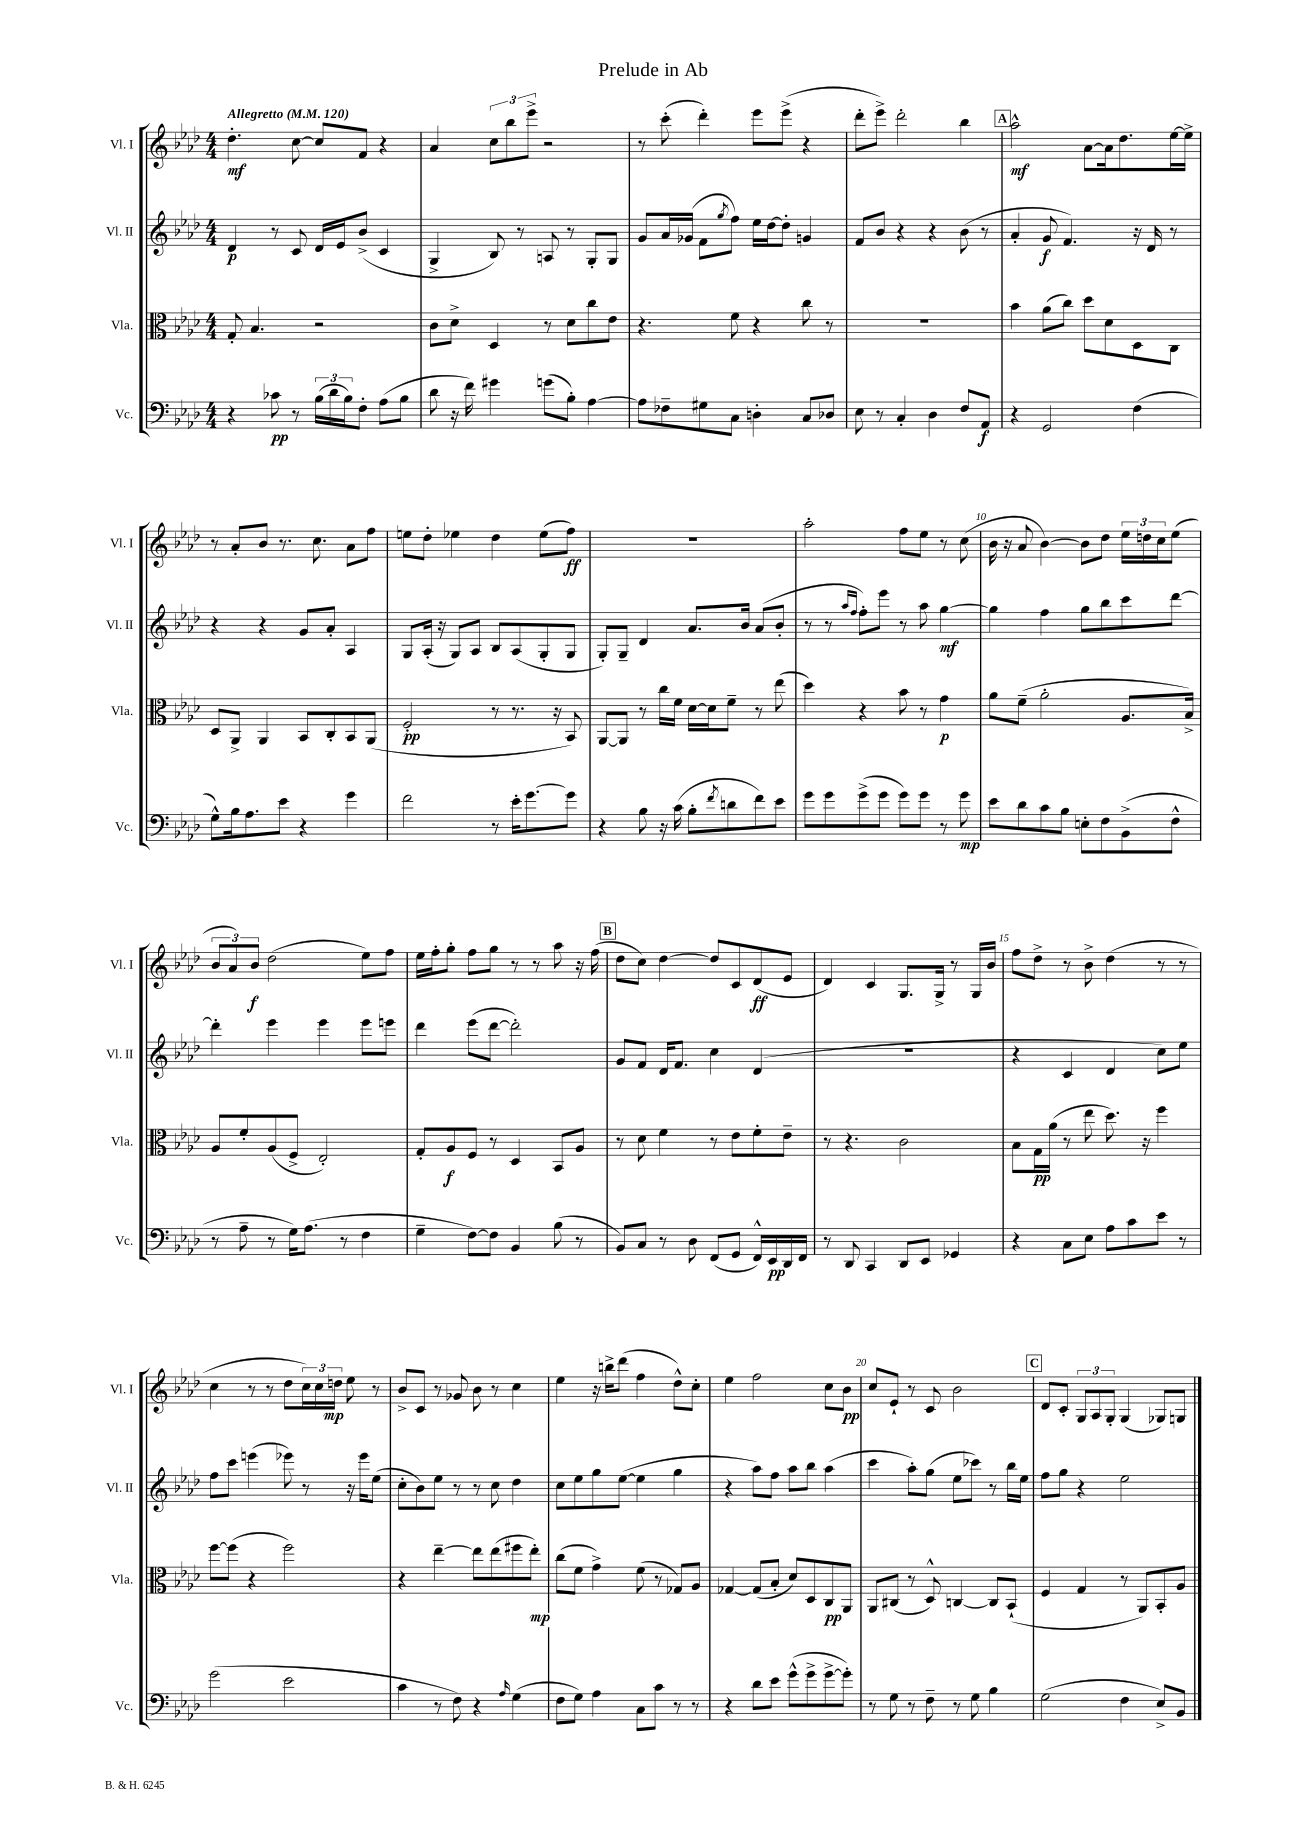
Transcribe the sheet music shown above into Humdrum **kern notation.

**kern	**dynam	**kern	**dynam	**kern	**dynam	**kern	**dynam
*part4	*part4	*part3	*part3	*part2	*part2	*part1	*part1
*staff4	*staff4	*staff3	*staff3	*staff2	*staff2	*staff1	*staff1
*I"Vc.	*	*I"Vla.	*	*I"Vl. II	*	*I"Vl. I	*
*I'Vc.	*	*I'Vla.	*	*I'Vl. II	*	*I'Vl. I	*
*clefF4	*	*clefC3	*	*clefG2	*	*clefG2	*
*k[b-e-a-d-]	*	*k[b-e-a-d-]	*	*k[b-e-a-d-]	*	*k[b-e-a-d-]	*
*M4/4	*	*M4/4	*	*M4/4	*	*M4/4	*
*MM120	*	*MM120	*	*MM120	*	*MM120	*
=1	=1	=1	=1	=1	=1	=1	=1
!	!	!	!	!	!	!LO:TX:a:B:t=Allegretto	!
4r	.	8G'/	.	4d-/	p	4.dd-'\	mf
.	.	4.B-/	.	.	.	.	.
8c-X\	pp	.	.	8r	.	.	.
8r	.	.	.	8c/	.	[8cc\	.
(24B-\LL	.	2r	.	16d-/LL	.	8cc/L]	.
24d-\	.	.	.	.	.	.	.
.	.	.	.	16e-/J	.	.	.
24B-\J)	.	.	.	.	.	.	.
8F'\J	.	.	.	(8b-^/J	.	8f/J	.
(8A-\L	.	.	.	4c/	.	4r	.
8B-\J	.	.	.	.	.	.	.
=2	=2	=2	=2	=2	=2	=2	=2
8d-\	.	8c\L	.	4G^/	.	4a-/	.
16r	.	8d-^\J	.	.	.	.	.
16f\)	.	.	.	.	.	.	.
4g#X\	.	4D-/	.	8B-/)	.	12cc\L	.
.	.	.	.	.	.	12bb-\	.
.	.	.	.	8r	.	.	.
.	.	.	.	.	.	12eee-^\J	.
(8gn\L	.	8r	.	8An/	.	2r	.
8B-'\J)	.	8d-\L	.	8r	.	.	.
[4A-\	.	8cc\	.	8G'/L	.	.	.
.	.	8e-\J	.	8G/J	.	.	.
=3	=3	=3	=3	=3	=3	=3	=3
8A-\L]	.	4.r	.	8g/L	.	8r	.
8F-X~\	.	.	.	16a-/L	.	(8ccc'\	.
.	.	.	.	(16g-X/JJ	.	.	.
8G#X\	.	.	.	8f\L	.	4ddd-'\)	.
.	.	.	.	8qgg/	.	.	.
8C\J	.	8f\	.	8ff\J)	.	.	.
4Dn'\	.	4r	.	16ee-\LL	.	8eee-\L	.
.	.	.	.	[16dd-\J	.	.	.
.	.	.	.	8dd-'\J]	.	(8eee-^\J	.
8C/L	.	8cc\	.	4gn/	.	4r	.
8D-X/J	.	8r	.	.	.	.	.
=4	=4	=4	=4	=4	=4	=4	=4
8E-\	.	1r	.	8f/L	.	8ddd-'\L	.
8r	.	.	.	8b-/J	.	8eee-^\J)	.
4C'/	.	.	.	4r	.	2ddd-'\	.
4D-\	.	.	.	4r	.	.	.
8F/L	.	.	.	(8b-\	.	4bb-\	.
8AA-/J	f	.	.	8r	.	.	.
!!LO:REH:place=s1:t=A
=5	=5	=5	=5	=5	=5	=5	=5
4r	.	4b-\	.	4a-'/	.	2aa-^^\	mf
2GG/	.	(8a-\L	.	8g/	f	.	.
.	.	8cc\J)	.	4.f/)	.	.	.
.	.	8dd-\L	.	.	.	[8a-\L	.
.	.	8d-\	.	.	.	16a-\k]	.
.	.	.	.	.	.	8.dd-\	.
(4F\	.	8D-\	.	16r	.	.	.
.	.	.	.	16d-/	.	.	.
.	.	8C\J	.	8r	.	[16ee-\L	.
.	.	.	.	.	.	16ee-^\JJ]	.
!!LO:LB:g=z
=6	=6	=6	=6	=6	=6	=6	=6
8G^^\L)	.	8D-/L	.	4r	.	8r	.
16B-\k	.	8AA-^/J	.	.	.	8a-'/L	.
8.A-\	.	.	.	.	.	.	.
.	.	4AA-/	.	4r	.	8b-/J	.
8e-\J	.	.	.	.	.	8.r	.
4r	.	8BB-/L	.	8g/L	.	.	.
.	.	.	.	.	.	8.cc\	.
.	.	8C'/	.	8a-'/J	.	.	.
4g\	.	8BB-/	.	4A-/	.	8a-\L	.
.	.	(8AA-/J	.	.	.	8ff\J	.
=7	=7	=7	=7	=7	=7	=7	=7
2f\	.	2F'/	pp	8G/L	.	8een\L	.
.	.	.	.	(16A-'/Jk	.	8dd-'\J	.
.	.	.	.	16r	.	.	.
.	.	.	.	8G/L)	.	4ee-X\	.
.	.	.	.	8A-/J	.	.	.
8r	.	8r	.	8B-/L	.	4dd-\	.
16e-'\KL	.	8.r	.	(8A-/	.	.	.
[8.g\	.	.	.	.	.	.	.
.	.	.	.	8G'/	.	(8ee-\L	.
.	.	16r	.	.	.	.	.
8g\J]	.	8BB-/)	.	8G/J	.	8ff\J)	ff
=8	=8	=8	=8	=8	=8	=8	=8
4r	.	[8AA-/L	.	8G'/L)	.	1r	.
.	.	8AA-/J]	.	8G~/J	.	.	.
8B-\	.	8r	.	4d-/	.	.	.
16r	.	16cc\LL	.	.	.	.	.
(16c\	.	16f\JJ	.	.	.	.	.
8B-'\L	.	[16d-\LL	.	8.a-/L	.	.	.
.	.	16d-\J]	.	.	.	.	.
8qf/	.	.	.	.	.	.	.
8dn\	.	8f~\J	.	.	.	.	.
.	.	.	.	16b-/Jk	.	.	.
8f\)	.	8r	.	(8a-/L	.	.	.
8e-\J	.	(8ee-\	.	8b-'/J	.	.	.
=9	=9	=9	=9	=9	=9	=9	=9
8g\L	.	4dd-\)	.	8r	.	2aa-'\	.
8g\	.	.	.	8r	.	.	.
.	.	.	.	16qqaa-/LL	.	.	.
.	.	.	.	16qqff/JJ	.	.	.
(8g^\	.	4r	.	8ff'\L)	.	.	.
8g\J	.	.	.	8eee-\J	.	.	.
8g\L)	.	8b-\	.	8r	.	8ff\L	.
8g\J	.	8r	.	8aa-\	.	8ee-\J	.
8r	.	4g\	p	[4gg\	mf	8r	.
8g\	mp	.	.	.	.	(8cc\	.
=10	=10	=10	=10	=10	=10	=10	=10
8e-\L	.	8a-\L	.	4gg\]	.	16b-\	.
.	.	.	.	.	.	16r	.
8d-\	.	(8f~\J	.	.	.	8a-/	.
8c\	.	2a-'\	.	4ff\	.	[4b-\)	.
8B-\J	.	.	.	.	.	.	.
8En'\L	.	.	.	8gg\L	.	8b-\L]	.
8F\	.	.	.	8bb-\	.	8dd-\J	.
(8BB-^\	.	8.A-/L	.	8ccc\	.	24ee-\LL	.
.	.	.	.	.	.	24ddn\	.
.	.	.	.	.	.	24cc\J	.
8F^^\J	.	.	.	[8ddd-\J	.	(8ee-\J	.
.	.	16B-^/Jk)	.	.	.	.	.
!!LO:LB:g=z
=11	=11	=11	=11	=11	=11	=11	=11
8r	.	8A-/L	.	4ddd-'\]	.	12b-/L	.
.	.	.	.	.	.	12a-/)	.
8A-~\	.	8f'/	.	.	.	.	.
.	.	.	.	.	.	12b-/J	f
8r	.	(8A-/	.	4eee-\	.	(2dd-\	.
16G\KL)	.	8F^/J	.	.	.	.	.
(8.A-\J	.	.	.	.	.	.	.
.	.	2E-'/)	.	4eee-\	.	.	.
8r	.	.	.	.	.	.	.
4F\	.	.	.	8eee-\L	.	8ee-\L)	.
.	.	.	.	8eeen\J	.	8ff\J	.
=12	=12	=12	=12	=12	=12	=12	=12
4G~\	.	8G'/L	.	4ddd-\	.	16ee-\LL	.
.	.	.	.	.	.	16ff'\J	.
.	.	8A-/	f	.	.	8gg'\J	.
[8F\L)	.	8F/J	.	(8eee-\L	.	8ff\L	.
8F\J]	.	8r	.	[8ddd-\J	.	8gg\J	.
4BB-/	.	4D-/	.	2ddd-'\])	.	8r	.
.	.	.	.	.	.	8r	.
(8B-\	.	8BB-/L	.	.	.	8aa-\	.
8r	.	8A-/J	.	.	.	16r	.
.	.	.	.	.	.	(16ff\	.
!!LO:REH:place=s1:t=B
=13	=13	=13	=13	=13	=13	=13	=13
8BB-/L)	.	8r	.	8g/L	.	8dd-\L	.
8C/J	.	8d-\	.	8f/J	.	8cc\J)	.
8r	.	4f\	.	16d-/KL	.	[4dd-\	.
.	.	.	.	8.f/J	.	.	.
8D-\	.	.	.	.	.	.	.
(8FF/L	.	8r	.	4cc\	.	8dd-/L]	.
8GG/J	.	8e-\L	.	.	.	8c/	.
16FF^^/LL)	.	8f'\	.	(4d-/	.	(8d-/	ff
16EE-/	pp	.	.	.	.	.	.
16DD-/	.	8e-~\J	.	.	.	8e-/J	.
16FF/JJ	.	.	.	.	.	.	.
=14	=14	=14	=14	=14	=14	=14	=14
8r	.	8r	.	1r	.	4d-/)	.
8DD-/	.	4.r	.	.	.	.	.
4CC/	.	.	.	.	.	4c/	.
8DD-/L	.	2c\	.	.	.	8.G/L	.
8EE-/J	.	.	.	.	.	.	.
.	.	.	.	.	.	16G^/Jk	.
4GG-X/	.	.	.	.	.	8r	.
.	.	.	.	.	.	16G/LL	.
.	.	.	.	.	.	16b-/JJ	.
=15	=15	=15	=15	=15	=15	=15	=15
4r	.	8B-\L	.	4r	.	8ff\L	.
.	.	16G\L	pp	.	.	8dd-^\J	.
.	.	(16a-\JJ	.	.	.	.	.
8C\L	.	8r	.	4c/	.	8r	.
8E-\J	.	8ee-\	.	.	.	8b-^\	.
8A-\L	.	8.dd-\)	.	4d-/	.	(4dd-\	.
8c\	.	.	.	.	.	.	.
.	.	16r	.	.	.	.	.
8e-\J	.	4ff\	.	8cc\L)	.	8r	.
8r	.	.	.	8ee-\J	.	8r	.
!!LO:LB:g=z
=16	=16	=16	=16	=16	=16	=16	=16
(2g\	.	[8ff\L	.	8ff\L	.	4cc\	.
.	.	(8ff\J]	.	8ccc\J	.	.	.
.	.	4r	.	(4eeen\	.	8r	.
.	.	.	.	.	.	8r	.
2e-\	.	2ff\)	.	8eee-X\)	.	8dd-\L	.
.	.	.	.	8r	.	24cc\L)	.
.	.	.	.	.	.	24cc\	.
.	.	.	.	.	.	24ddn\JJ	mp
.	.	.	.	16r	.	8ee-\	.
.	.	.	.	16eee-\KL	.	.	.
.	.	.	.	(8ee-\J	.	8r	.
=17	=17	=17	=17	=17	=17	=17	=17
4c\	.	4r	.	8cc'\L	.	8b-^/L	.
.	.	.	.	8b-\)	.	8c/J	.
8r	.	[4ee-~\	.	8ee-\J	.	8r	.
8F\)	.	.	.	8r	.	8g-X/	.
4r	.	8ee-\L]	.	8r	.	8b-\	.
.	.	(8ee-\	.	8cc\	.	8r	.
16qqA-/	.	.	.	.	.	.	.
(4G\	.	8ff#X\	.	4dd-\	.	4cc\	.
.	.	8ee-'\J)	mp	.	.	.	.
=18	=18	=18	=18	=18	=18	=18	=18
8F\L	.	(8cc\L	.	8cc\L	.	4ee-\	.
8G\J)	.	8f\J	.	8ee-\	.	.	.
4A-\	.	4g^\)	.	8gg\	.	16r	.
.	.	.	.	.	.	16bbn^\KL	.
.	.	.	.	([8ee-\J	.	(8ddd-\J	.
8C\L	.	(8f\	.	4ee-\]	.	4ff\	.
8c\J	.	8r	.	.	.	.	.
8r	.	8G-X/L)	.	4gg\	.	8dd-^^\L)	.
8r	.	8A-/J	.	.	.	8cc'\J	.
=19	=19	=19	=19	=19	=19	=19	=19
4r	.	[4G-X/	.	4r	.	4ee-\	.
8d-\L	.	(8G-/L]	.	8aa-\L)	.	2ff\	.
8e-\J	.	8B-'/J	.	8ff\J	.	.	.
(8g^^\L	.	8d-/L)	.	8aa-\L	.	.	.
8g^\	.	8D-/	.	8bb-\J	.	.	.
[8g^\	.	8C/	pp	(4aa-\	.	8cc\L	.
8g'\J])	.	8AA-/J	.	.	.	8b-\J	pp
=20	=20	=20	=20	=20	=20	=20	=20
8r	.	8AA-/L	.	4ccc\	.	8cc/L	.
8G\	.	(8C#X/J	.	.	.	8e-`/J	.
8r	.	8r	.	8aa-'\L)	.	8r	.
8F~\	.	8D-^^/)	.	(8gg\J	.	8c/	.
8r	.	[4Cn/	.	8ee-\L	.	2b-\	.
8G\	.	.	.	8ccc-X\J)	.	.	.
4B-\	.	8C/L]	.	8r	.	.	.
.	.	(8BB-`/J	.	16bb-\LL	.	.	.
.	.	.	.	16ee-\JJ	.	.	.
!!LO:REH:place=s1:t=C
=21	=21	=21	=21	=21	=21	=21	=21
(2G\	.	4F/	.	8ff\L	.	8d-/L	.
.	.	.	.	8gg\J	.	8c'/J	.
.	.	4G/	.	4r	.	12G/L	.
.	.	.	.	.	.	12A-/	.
.	.	.	.	.	.	12G'/J	.
4F\	.	8r	.	2ee-\	.	(4G/	.
.	.	8AA-/L)	.	.	.	.	.
8E-^/L)	.	8BB-'/	.	.	.	8G-X/L)	.
8BB-/J	.	8A-/J	.	.	.	8Gn/J	.
==	==	==	==	==	==	==	==
*-	*-	*-	*-	*-	*-	*-	*-
